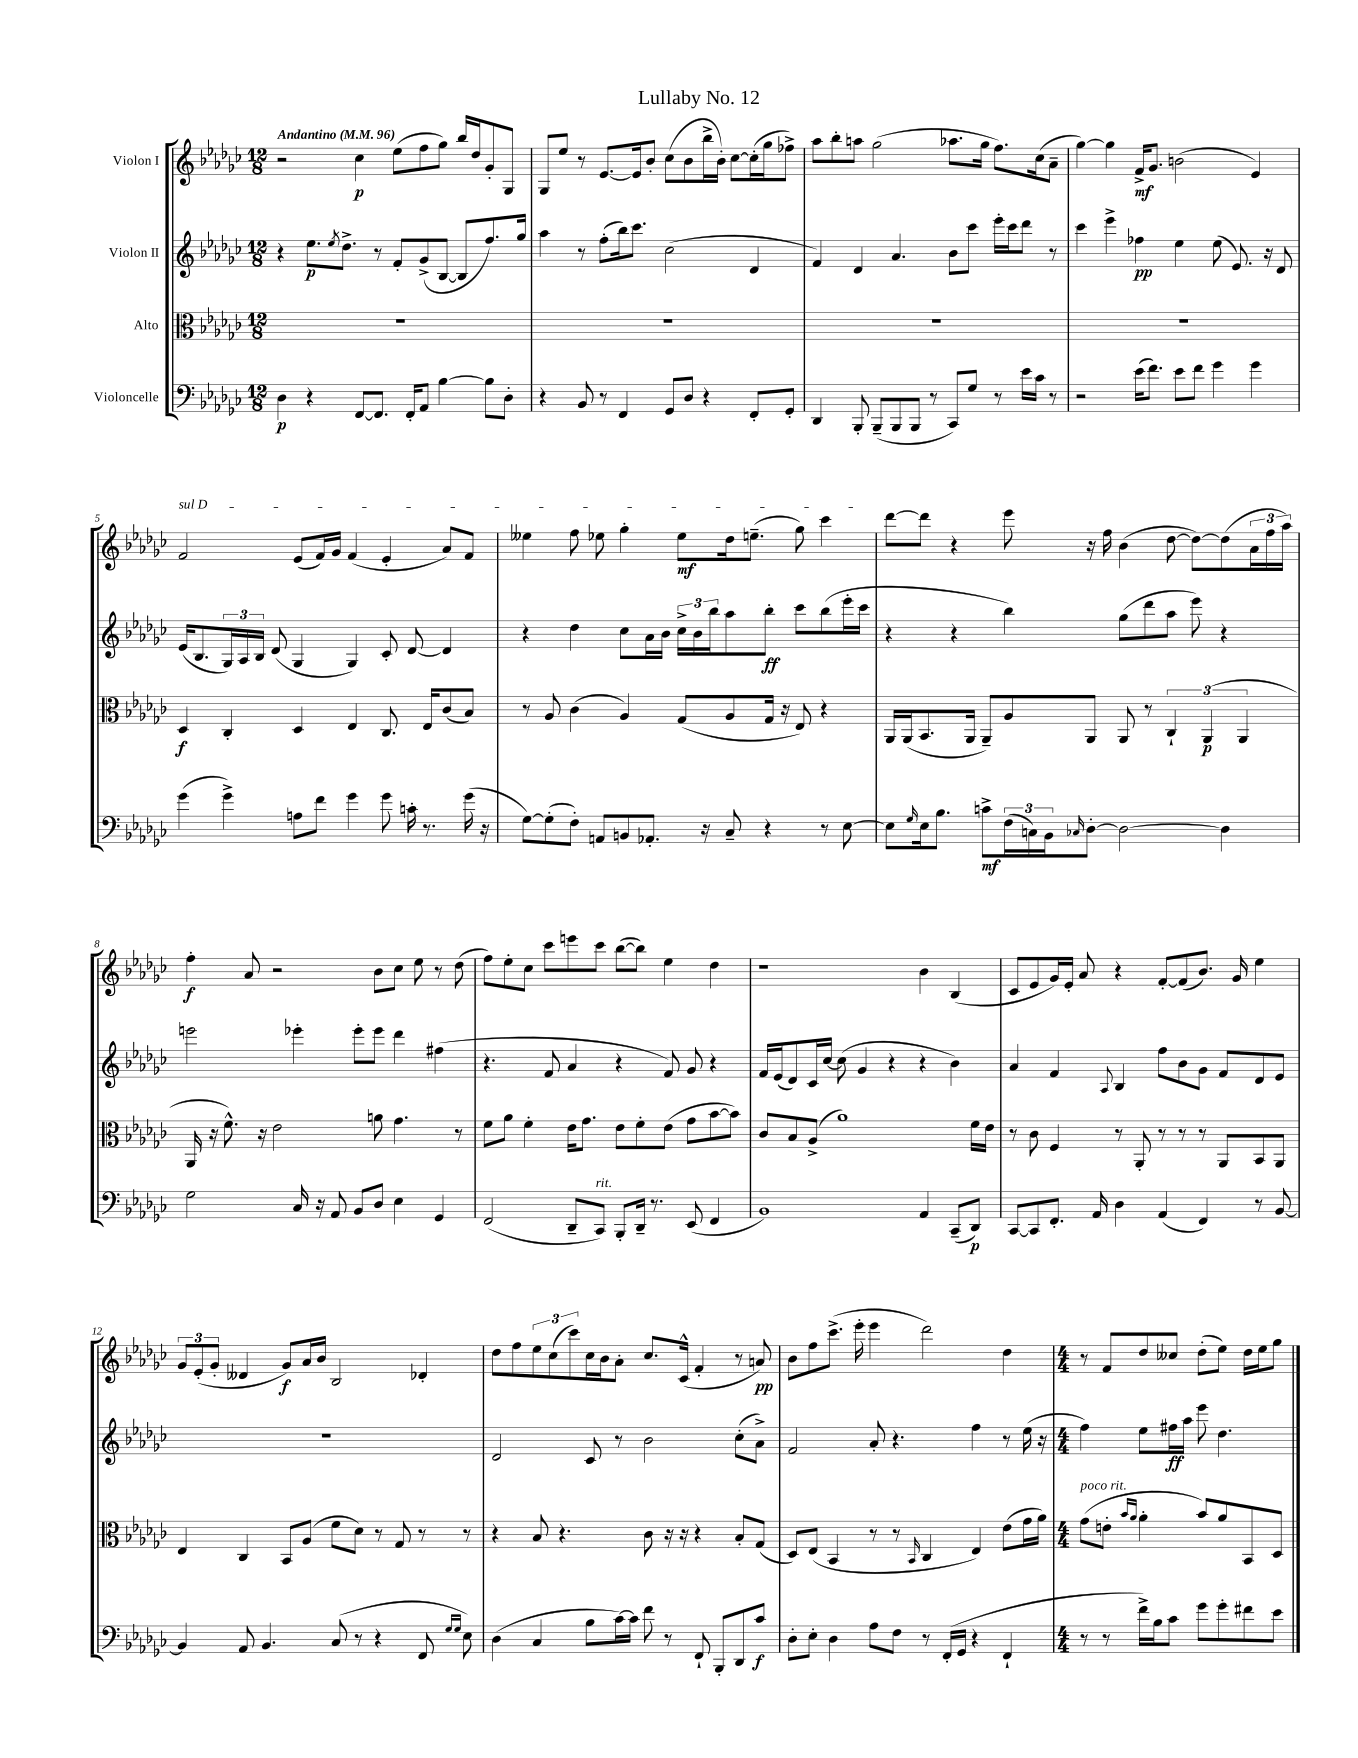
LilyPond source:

\header { title = "Lullaby No. 12" }
<<
\new StaffGroup <<
\new Staff = "s0" \with { instrumentName = "Violon I" } {
    \clef treble \key ges \major \numericTimeSignature \time 12/8 \tempo "Andantino" 4 = 96
    r2 ces''4\p ees''8( f''8 ges''8) bes''16 des''16 ges'8-. ges8 |
    ges8 ees''8 r8 ees'8.~ ees'16 bes'8-. ces''8( bes'8 bes''16-> bes'16-.) ces''8~ ces''16-.( ges''16 fes''8->) |
    aes''8 bes''8-. a''8 ges''2( aes''8. ges''16 f''8.) ces''16( aes'8-- |
    ges''4~) ges''4 f'16->\mf ges'8. b'2( ees'4) |
    \once \override TextSpanner.bound-details.left.text = \markup { \italic "sul D" } f'2\startTextSpan ees'8( f'16) ges'16 f'4( ees'4-. aes'8) f'8 |
    eeses''4 f''8 ees''8 ges''4-. ees''8\mf des''16 e''8.--( ges''8) ces'''4\stopTextSpan |
    des'''8~ des'''8 r4 ees'''8 r16 f''16 bes'4( des''8~ des''8~) des''8( \tuplet 3/2 { aes'16 f''16 aes''16) } |
    f''4-.\f aes'8 r2 bes'8 ces''8 ees''8 r8 des''8( |
    f''8) ees''8-. ces''8 ces'''8 e'''8 ces'''8 bes''8~( bes''8) ees''4 des''4 |
    r1 bes'4 bes4( |
    ces'8 ees'8 ges'16) ees'16-. aes'8 r4 f'8~-. f'8( bes'8.) ges'16 ees''4 |
    \tuplet 3/2 { ges'8 ees'8-.( ges'8-. } deses'4 ges'8\f) aes'16 bes'16 bes2 des'4-. |
    des''8 f''8 \tuplet 3/2 { ees''8 ces''8( ces'''8) } ces''16 bes'16 aes'8-. ces''8. ces'16-^( f'4-. r8 a'8\pp) |
    bes'8 f''8 ces'''8.->( ees'''16-. ees'''4 des'''2) des''4 |
    \numericTimeSignature \time 4/4 r8 f'8 des''8 ceses''8 des''8-.( ees''8) des''16 ees''16 ges''8 \bar "|." |
}
\new Staff = "s1" \with { instrumentName = "Violon II" } {
    \clef treble \key ges \major \numericTimeSignature \time 12/8
    r4 ees''8.\p \acciaccatura { ees''8 } des''8.-> r8 f'8-. ges'8->( bes8~ bes8 f''8.) ges''16 |
    aes''4 r8 f''8-.( bes''16) ces'''8. ces''2( des'4 |
    f'4) des'4 aes'4. bes'8 ces'''8 ees'''16-. ces'''16 des'''8 r8 |
    ces'''4 ees'''4-> fes''4\pp ees''4 ees''8( ees'8.) r16 des'8 |
    ees'16( bes8. \tuplet 3/2 { ges16) aes16 bes16 } des'8( ges4 ges4) ces'8-. des'8~ des'4 |
    r4 des''4 ces''8 aes'16 bes'16 \tuplet 3/2 { ces''16-> bes'16 bes''16 } aes''8 bes''8-.\ff ces'''8 bes''8( ees'''16-. ces'''16 |
    r4 r4 bes''4) ges''8( des'''8 aes''8 ees'''8) r4 |
    e'''2 ees'''4-. ees'''8-. ees'''8 des'''4 fis''4( |
    r4. f'8 aes'4 r4 f'8) ges'8 r4 |
    f'16 ees'16( des'8) ces'16 ces''16~ ces''8( ges'4 r4 r4 bes'4) |
    aes'4 f'4 \appoggiatura { aes8 } bes4 f''8 bes'8 ges'8 f'8 des'8 ees'8 |
    r1. |
    des'2 ces'8 r8 bes'2 ces''8-.( aes'8->) |
    f'2 aes'8-. r4. f''4 r8 ees''16( r16 |
    \numericTimeSignature \time 4/4 f''4) ees''8 fis''16\ff aes''16 ees'''8 des''4. \bar "|." |
}
\new Staff = "s2" \with { instrumentName = "Alto" } {
    \clef alto \key ges \major \numericTimeSignature \time 12/8
    R1. |
    R1. |
    R1. |
    R1. |
    des4\f ces4-. des4 ees4 ces8. ees16 ces'8( bes8) |
    r8 aes8 ces'4( aes4) ges8( aes8 ges16 r16 ees8) r4 |
    aes,16 aes,16( bes,8. aes,16 aes,8--) aes8 aes,8 aes,8 r8 \tuplet 3/2 { ces4-! aes,4\p( aes,4 } |
    aes,16 r16 f'8.-^) r16 ees'2 a'8 ges'4. r8 |
    f'8 aes'8 f'4-. ees'16 ges'8. ees'8 f'8-. ees'8( ges'8 bes'8~ bes'8) |
    ces'8 bes8 aes8->( aes'1) f'16 ees'16 |
    r8 ces'8 f4 r8 aes,8-. r8 r8 r8 aes,8 bes,8 aes,8 |
    ees4 ces4 bes,8 aes8( f'8 des'8) r8 ges8 r8 r8 |
    r4 bes8 r4. ces'8 r16 r16 r4 bes8-. ges8( |
    des8) ees8( bes,4 r8 r8 \grace { bes,16 } ces4 ees4) ees'8( ges'16 aes'16) |
    \numericTimeSignature \time 4/4 ges'8^\markup { \italic "poco rit." }( e'8-. \grace { bes'16 aes'16 } aes'4-. bes'8) aes'8 bes,8 des8 \bar "|." |
}
\new Staff = "s3" \with { instrumentName = "Violoncelle" } {
    \clef bass \key ges \major \numericTimeSignature \time 12/8
    des4\p r4 f,8~ f,8. f,16-. aes,8 bes4~ bes8 des8-. |
    r4 bes,8 r8 f,4 ges,8 des8 r4 f,8-. ges,8-. |
    des,4 bes,,8-. bes,,8--( bes,,8 bes,,8 r8 ces,8) ges8 r8 ees'16 ces'16 r8 |
    r2 ees'16( f'8.) ees'8 f'8 ges'4 ges'4 |
    ges'4( ges'4->) a8 f'8 ges'4 ges'8 c'16-. r8. ges'16( r16 |
    ges8~) ges8-.( f8-.) a,8 b,8 aes,8.-. r16 ces8-- r4 r8 ees8~ |
    ees8 \grace { ges16 } ees16 bes8. c'8->\mf \tuplet 3/2 { f16( c16) bes,16 } \grace { ces16 } des8~-. des2~ des4 |
    ges2 ces16 r16 aes,8 bes,8 des8 ees4 ges,4 |
    f,2( des,8-- ces,8^\markup { \italic "rit." }) bes,,8-. des,16-- r8. ees,8( f,4 |
    bes,1) aes,4 ces,8--( des,8\p) |
    ces,8~ ces,8 f,8.-. aes,16 des4 aes,4( f,4) r8 bes,8~ |
    bes,4 aes,8 bes,4. ces8( r8 r4 f,8 \grace { ges16 ges16 } ees8) |
    des4( ces4 bes8 ces'16~) ces'16 f'8 r8 f,8-! bes,,8-. des,8 ces'8\f |
    des8-. ees8-. des4 aes8 f8 r8 f,16-.( ges,16 r4 f,4-! |
    \numericTimeSignature \time 4/4 r8 r8 f'16->) bes16 ces'8 ges'8 ges'8-. fis'8 ees'8 \bar "|." |
}
>>
>>
